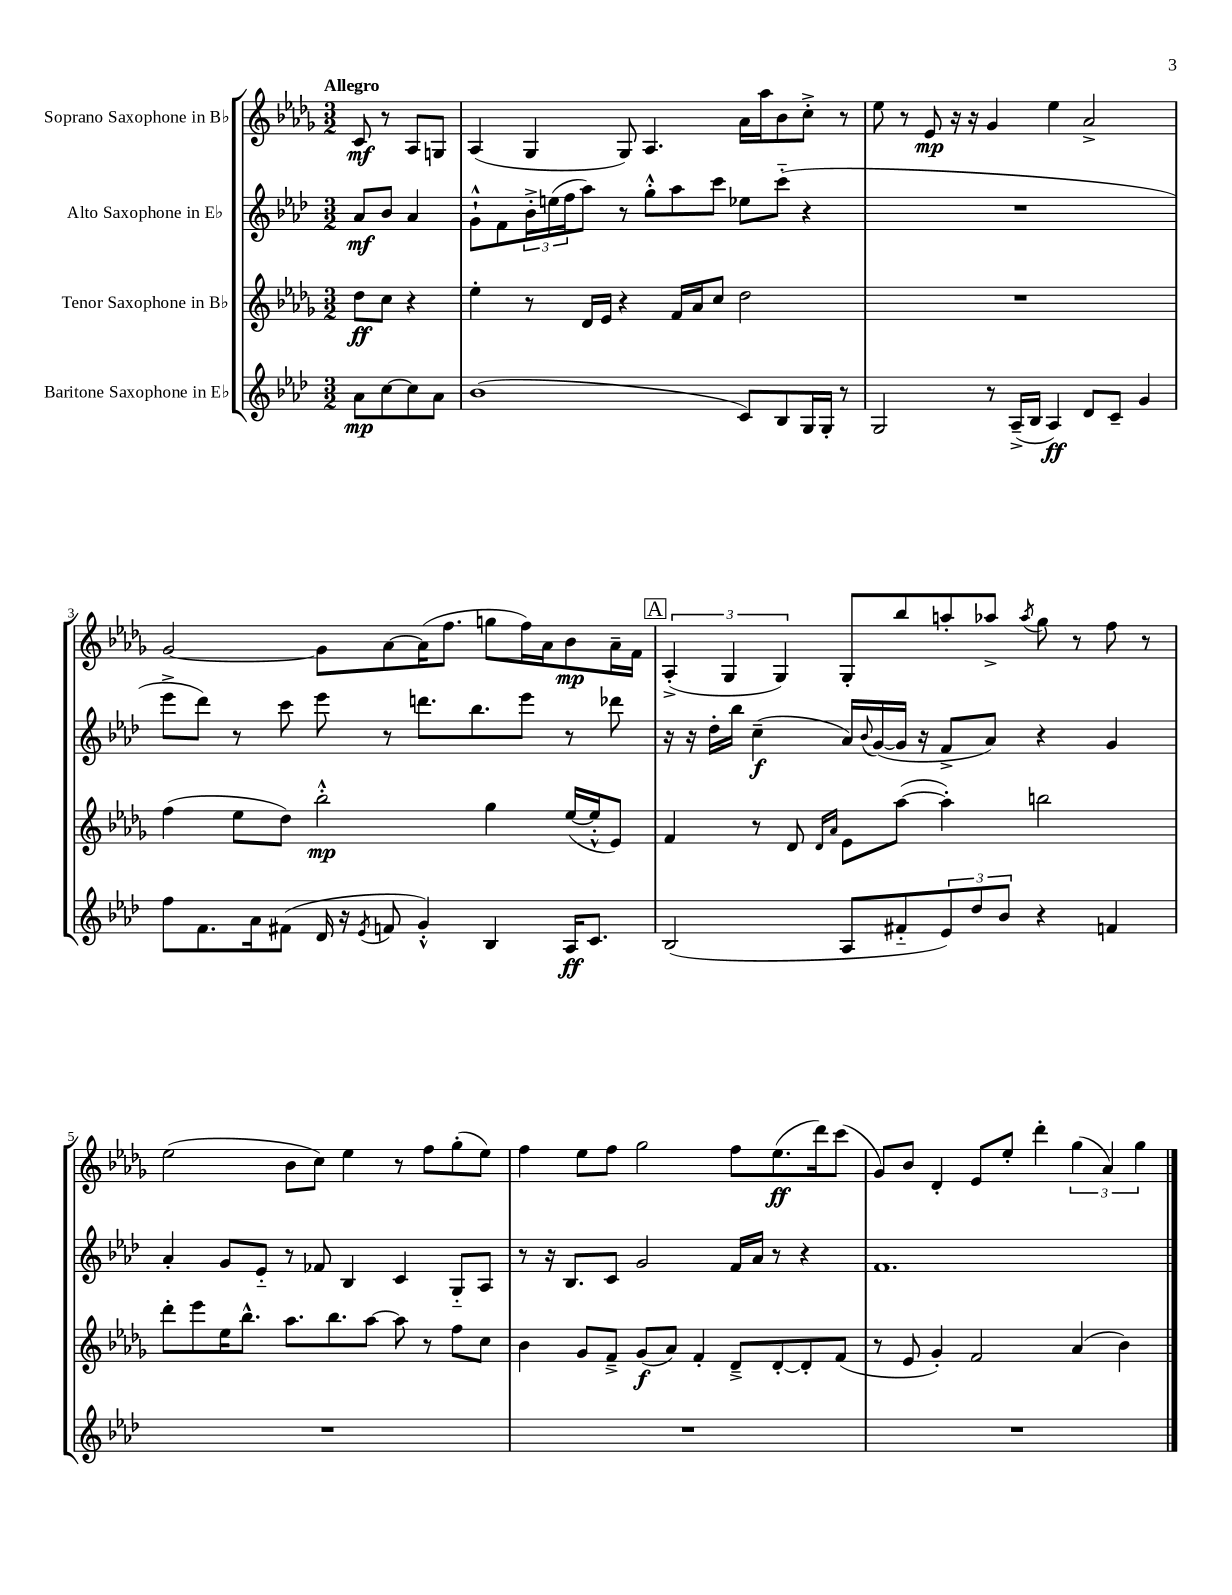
<<
\new StaffGroup <<
\new Staff = "s0" \with { instrumentName = "Soprano Saxophone in Bb" } {
    \clef treble \key des \major \numericTimeSignature \time 3/2 \partial 2 \tempo "Allegro"
    c'8\mf r8 aes8 g8 |
    aes4( ges4 ges8) aes4. aes'16 aes''16 bes'8 c''8-.-> r8 |
    ees''8 r8 ees'8\mp r16 r16 ges'4 ees''4 aes'2-> |
    ges'2~ ges'8 aes'8~ aes'16( f''8. g''8 f''16) aes'16 bes'8\mp aes'16-- f'16 |
    \mark \markup { \box "A" } \tuplet 3/2 { aes4-.->( ges4 ges4) } ges8-. bes''8 a''8-. aes''8-> \acciaccatura { aes''8 } ges''8 r8 f''8 r8 |
    ees''2( bes'8 c''8) ees''4 r8 f''8 ges''8-.( ees''8) |
    f''4 ees''8 f''8 ges''2 f''8 ees''8.\ff( des'''16) c'''8( |
    ges'8) bes'8 des'4-. ees'8 ees''8-. des'''4-. \tuplet 3/2 { ges''4( aes'4) ges''4 } \bar "|." |
}
\new Staff = "s1" \with { instrumentName = "Alto Saxophone in Eb" } {
    \clef treble \key aes \major \numericTimeSignature \time 3/2 \partial 2
    aes'8\mf bes'8 aes'4 |
    g'8-!-^ f'8 \tuplet 3/2 { bes'16-.-> e''16( f''16 } aes''8) r8 g''8-.-^ aes''8 c'''8 ees''8 c'''8-_( r4 |
    R1. |
    ees'''8-> des'''8) r8 c'''8 ees'''8 r8 d'''8. bes''8. ees'''8 r8 des'''8 |
    \mark \markup { \box "A" } r16 r16 des''16-. bes''16 c''4--\f( aes'16) \appoggiatura { bes'8 } g'16~( g'16 r16 f'8-> aes'8) r4 g'4 |
    aes'4-. g'8 ees'8-_ r8 fes'8 bes4 c'4 g8-_ aes8 |
    r8 r16 bes8. c'8 g'2 f'16 aes'16 r8 r4 |
    f'1. \bar "|." |
}
\new Staff = "s2" \with { instrumentName = "Tenor Saxophone in Bb" } {
    \clef treble \key des \major \numericTimeSignature \time 3/2 \partial 2
    des''8\ff c''8 r4 |
    ees''4-. r8 des'16 ees'16 r4 f'16 aes'16 c''8 des''2 |
    R1. |
    f''4( ees''8 des''8) bes''2-.-^\mp ges''4 ees''16~( ees''16-.-^ ees'8) |
    \mark \markup { \box "A" } f'4 r8 des'8 \grace { des'16 aes'16 } ees'8 aes''8~( aes''4-.) b''2 |
    des'''8-. ees'''8 ees''16 bes''8.-^ aes''8. bes''8. aes''8~ aes''8 r8 f''8 c''8 |
    bes'4 ges'8 f'8---> ges'8\f( aes'8) f'4-. des'8---> des'8~-. des'8-. f'8( |
    r8 ees'8 ges'4-.) f'2 aes'4( bes'4) \bar "|." |
}
\new Staff = "s3" \with { instrumentName = "Baritone Saxophone in Eb" } {
    \clef treble \key aes \major \numericTimeSignature \time 3/2 \partial 2
    aes'8\mp c''8~ c''8 aes'8 |
    bes'1( c'8) bes8 g16 g16-. r8 |
    g2 r8 aes16--->( bes16 aes4\ff) des'8 c'8-- g'4 |
    f''8 f'8. aes'16 fis'8( des'16 r16 \acciaccatura { ees'8 } f'8 g'4-.-^) bes4 aes16\ff c'8. |
    \mark \markup { \box "A" } bes2( aes8 fis'8-_ \tuplet 3/2 { ees'8) des''8 bes'8 } r4 f'4 |
    R1. |
    R1. |
    R1. \bar "|." |
}
>>
>>
